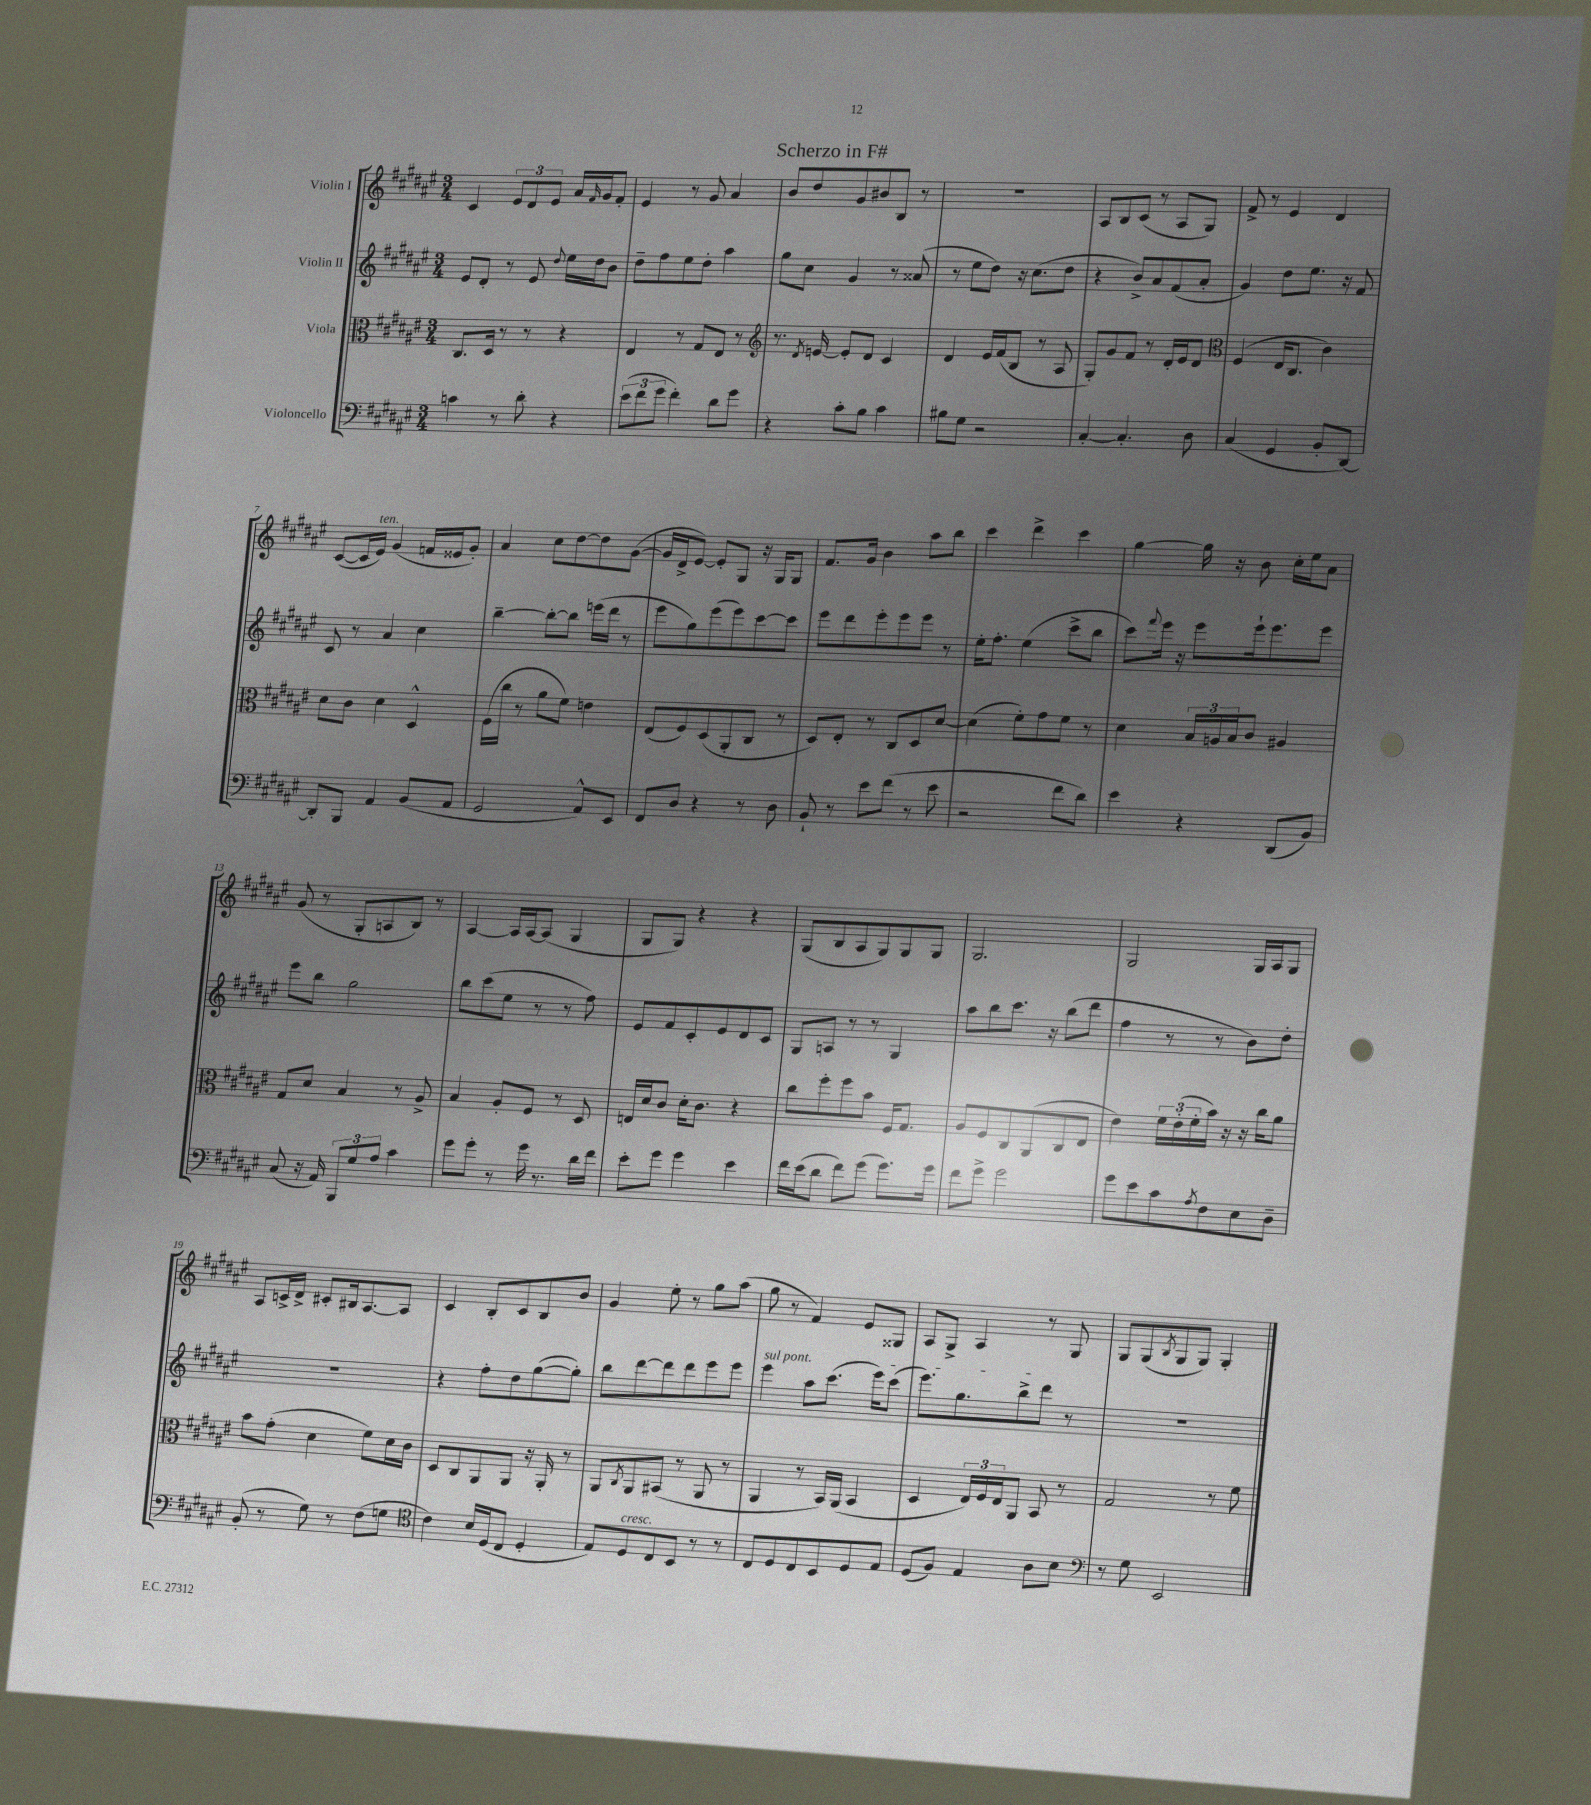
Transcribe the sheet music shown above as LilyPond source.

\header { title = "Scherzo in F#" }
<<
\new StaffGroup <<
\new Staff = "s0" \with { instrumentName = "Violin I" } {
    \clef treble \key fis \major \numericTimeSignature \time 3/4
    cis'4 \tuplet 3/2 { eis'8 dis'8 eis'8 } ais'16 \grace { fis'16 } gis'16 fis'8-. |
    eis'4 r8 gis'8 ais'4 |
    b'8 dis''8 gis'8 bis'8 b8 r8 |
    R2. |
    ais8 b8 cis'8( r8 ais8 gis8) |
    fis'8-> r8 eis'4 dis'4 |
    cis'8~( cis'16 eis'16^\markup { \italic "ten." }) gis'4( f'16 eisis'16 gis'8-.) |
    ais'4 cis''8 dis''8~ dis''8 gis'8~( |
    gis'16 dis'16-> eis'8~) eis'8-. gis8 r16 gis16 gis8 |
    fis'8. gis'16 b'4 ais''8 b''8 |
    cis'''4 dis'''4-> cis'''4 |
    gis''4~ gis''16 r16 b'8 cis''16-. eis''16 ais'8 |
    gis'8( r8 gis8-. a8 b8) r8 |
    ais4~ ais16 ais16~ ais8( gis4 |
    gis8 gis8) r4 r4 |
    gis8( b8 ais8 gis8) gis8 gis8 |
    gis2. |
    gis2 gis16 ais16 gis8 |
    ais8 c'16-> dis'16-> cis'8-. bis16 ais8.~ ais8 |
    cis'4 b8-. cis'8 b8 b'8 |
    gis'4 eis''8-. r8 gis''8 ais''8( |
    gis''8 r8 fis'4) eis'8 gisis8 |
    ais8 gis8-> ais4 r8 gis8 |
    gis8 gis8( \acciaccatura { b8 } gis8 gis8) gis4-. \bar "|." |
}
\new Staff = "s1" \with { instrumentName = "Violin II" } {
    \clef treble \key fis \major \numericTimeSignature \time 3/4
    eis'8 dis'8-. r8 eis'8 \appoggiatura { dis''8 } eis''16 dis''16 b'8 |
    dis''8-- fis''8 eis''8 dis''8-. ais''4 |
    gis''8 cis''8 gis'4 r8 aisis'8( |
    r8 eis''8 dis''8) r16 cis''8.( dis''8 |
    r4 b'8->) ais'8 fis'8( ais'8-. |
    gis'4) dis''8 eis''8. r16 fis'8 |
    cis'8 r8 ais'4 cis''4 |
    b''4~-- b''8~-. b''8 e'''16( dis'''16 r8 |
    eis'''8 gis''8) eis'''8( eis'''8) cis'''8~ cis'''8 |
    eis'''8 dis'''8 eis'''8-. eis'''8 eis'''8 r8 |
    eis''16-. fis''8.-. eis''4( cis'''8-> b''8 |
    cis'''8) \appoggiatura { fis'''8 } eis'''16 r16 eis'''8 eis'''16-! eis'''8. eis'''8 |
    eis'''8 b''8 gis''2 |
    b''8 cis'''8( eis''8 r8 r8 fis''8) |
    eis'8 fis'8 cis'8-. eis'8 dis'8 cis'8 |
    gis8 a8 r8 r8 gis4 |
    ais''8 b''8 cis'''8. r16 b''8( dis'''8 |
    fis''4 r8 r8 b'8) dis''8-. |
    R2. |
    r4 fis''8-. dis''8 gis''8~( gis''8-.) |
    b''8 dis'''8~ dis'''8 dis'''8 eis'''8 eis'''8 |
    \once \override TextSpanner.bound-details.left.text = \markup { \italic "sul pont." } eis'''4\startTextSpan ais''8 cis'''8.( eis'''16) cis'''8( |
    eis'''8.) gis''8. b''8-> dis'''8\stopTextSpan r8 |
    R2. \bar "|." |
}
\new Staff = "s2" \with { instrumentName = "Viola" } {
    \clef alto \key fis \major \numericTimeSignature \time 3/4
    cis8. dis16 r8 r8 r4 |
    eis4 r8 gis8 eis8 r8 |
    \clef treble r8. \acciaccatura { dis'8 } e'16~ e'8-. dis'8 cis'4 |
    dis'4 eis'16 fis'16( b8 r8 ais8 |
    gis8-.) gis'8 fis'8 r8 dis'16-. eis'16 dis'8 |
    \clef alto fis4( eis16 cis8. cis'4) |
    dis'8 cis'8 dis'4 dis4-^ |
    fis16( cis''16 r8 ais'8 fis'8) e'4 |
    eis8( fis8) dis8( ais,8-. cis8 r8 |
    dis8) eis8-. r8 cis8 dis8 dis'8~ |
    dis'4( fis'8-.) gis'8 fis'8 r8 |
    dis'4 \tuplet 3/2 { b16 a16 b16 } cis'8 ais4 |
    gis8 dis'8 b4 r8 ais8-> |
    b4 ais8-. fis8 r8 dis8 |
    e16 dis'16 cis'8 dis'16-. cis'8. r4 |
    cis''8 fis''8-. fis''8 b'8 fis16 gis8. |
    ais8 fis8 cis8 ais,8( cis8 eis8 |
    eis'4) \tuplet 3/2 { fis'16 eis'16-.( fis'16-. } b'16) r16 r16 cis''16 ais'8 |
    b'8 gis'8-.( dis'4 fis'8) dis'16 cis'16 |
    dis8 cis8 ais,8 ais,8 r16 ais,16-. r8 |
    ais,8 \acciaccatura { cis8 } ais,8 bis,8( r8 ais,8 r8 |
    ais,4 r8 b,16) ais,16( b,4 |
    dis4 \tuplet 3/2 { eis16) fis16 eis16 } ais,8 b,8 r8 |
    gis2 r8 fis'8 \bar "|." |
}
\new Staff = "s3" \with { instrumentName = "Violoncello" } {
    \clef bass \key fis \major \numericTimeSignature \time 3/4
    c'4 r8 dis'8-. r4 |
    \tuplet 3/2 { eis'8( fis'8 gis'8 } fis'4-.) dis'8 gis'8 |
    r4 cis'8-. b8 cis'4 |
    bis8 gis8 r2 |
    cis4~-. cis4.-. dis8 |
    cis4( gis,4 b,8-. dis,8~) |
    dis,8-. b,,8 ais,4 b,8( ais,8 |
    gis,2 ais,8-^) eis,8 |
    fis,8 dis8 r4 r8 dis8 |
    b,8-! r8 eis'8 fis'8( r8 eis'8 |
    r2 fis'8 dis'8) |
    eis'4 r4 dis,8( b,8) |
    cis8( r16 ais,16) \tuplet 3/2 { b,,8 gis8 ais8 } cis'4 |
    gis'8 gis'8-. r8 gis'16 r8. dis'16 fis'16 |
    eis'8-. gis'8 gis'4 eis'4 |
    fis'16 eis'16( dis'8 fis'8) gis'8( gis'8.) gis'16 |
    fis'8 gis'8-> gis'2 |
    gis'8 eis'8 cis'8 \acciaccatura { ais8 } fis8 eis8 dis8-- |
    b,8-.( r8 gis8) r8 fis8( g8 |
    \clef tenor cis'4) b16 dis16( cis8 dis4-. |
    eis8) dis8^\markup { \italic "cresc." } cis8 b,8 r8 r8 |
    cis8 dis8 cis8 b,8 dis8 eis8 |
    dis8( fis8) eis4 ais8 b8 |
    \clef bass r8 gis8 eis,2 \bar "|." |
}
>>
>>
